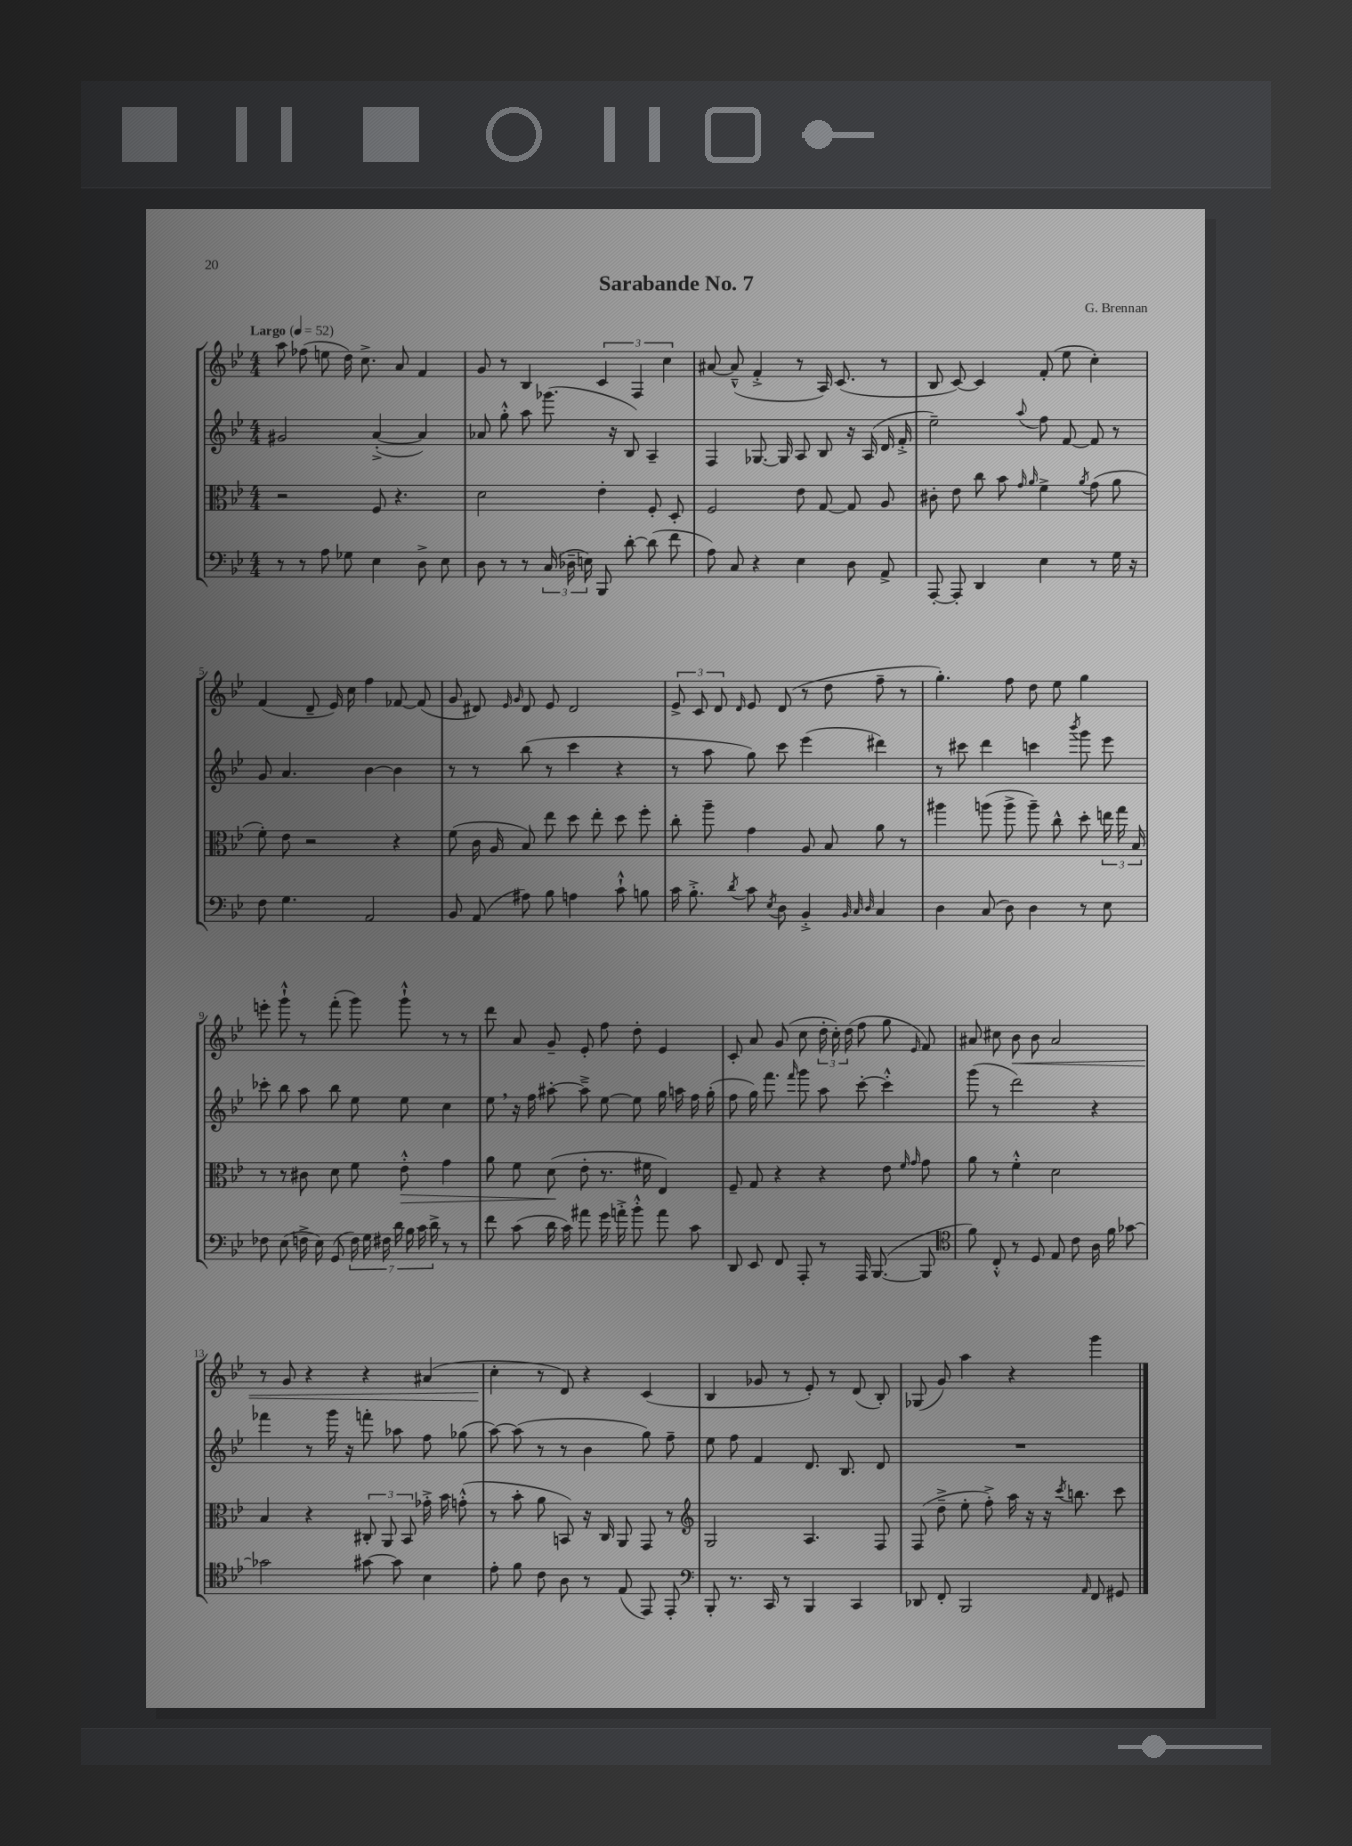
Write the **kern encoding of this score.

**kern	**kern	**dynam	**kern	**kern	**dynam
*part4	*part3	*part3	*part2	*part1	*part1
*staff4	*staff3	*staff3	*staff2	*staff1	*staff1
*clefF4	*clefC3	*	*clefG2	*clefG2	*
*k[b-e-]	*k[b-e-]	*	*k[b-e-]	*k[b-e-]	*
*M4/4	*M4/4	*	*M4/4	*M4/4	*
*MM52	*MM52	*	*MM52	*MM52	*
=1	=1	=1	=1	=1	=1
!	!	!	!	!LO:TX:a:B:t=Largo	!
8r	2r	.	2g#X/	8aa\	.
8r	.	.	.	(8ff-X\	.
8A\	.	.	.	8een\	.
8G-X\	.	.	.	16dd\)	.
.	.	.	.	8.cc^\	.
4E-\	8F/	.	([4a'^/	.	.
.	4.r	.	.	8a/	.
8D^\	.	.	4a/])	4f/	.
8E-\	.	.	.	.	.
=2	=2	=2	=2	=2	=2
8D\	2d\	.	8a-X/	8g/	.
8r	.	.	8gg'^^\	8r	.
8r	.	.	8aa\	4B-/	.
(24C/	.	.	(8.ggg-X\	.	.
24D-X~\	.	.	.	.	.
24En\)	.	.	.	.	.
8BBB-/	4e-'\	.	.	6c/	.
.	.	.	16r	.	.
[8d'\	.	.	8B-/)	.	.
.	.	.	.	6F/	.
(8d\]	8F'/	.	4A~/	.	.
.	.	.	.	6cc\	.
8f\	8D'/	.	.	.	.
=3	=3	=3	=3	=3	=3
8A\)	2F/	.	4F/	[8a#X/	.
8C/	.	.	.	(8a#~^^/]	.
4r	.	.	[8.G-X/	4f'^/	.
.	.	.	16G-/]	.	.
4E-\	8e-\	.	8A/	8r	.
.	[8G/	.	8B-/	16A/)	.
.	.	.	.	(8.c/	.
8D\	8G/]	.	16r	.	.
.	.	.	(16A/	.	.
8AA^/	8A/	.	16d/	8r	.
.	.	.	16f'^/	.	.
=4	=4	=4	=4	=4	=4
[8AAA'/	8c#X'\	.	2ee-~\)	8B-/	.
8AAA'/]	8e-\	.	.	[8c/)	.
4DD/	8cc\	.	.	4c/]	.
.	8b-\	.	.	.	.
.	16qqg/	.	.	.	.
.	16qqa/	.	8qqaa/	.	.
4E-\	4f^\	.	8ff\	(8f'/	.
.	.	.	[8f/	8ee-\	.
.	8qa/	.	.	.	.
8r	(8g\	.	8f/]	4cc'\)	.
16G\	8a\	.	8r	.	.
16r	.	.	.	.	.
!!LO:LB:g=z
=5	=5	=5	=5	=5	=5
8F\	8f'\)	.	8g/	(4f/	.
4.G\	8e-\	.	4.a/	.	.
.	2r	.	.	8d~/	.
.	.	.	.	16e-/)	.
.	.	.	.	16cc\	.
2AA/	.	.	[4b-\	4ff\	.
.	4r	.	4b-\]	[8f-X/	.
.	.	.	.	(8f-/]	.
=6	=6	=6	=6	=6	=6
8BB-/	(8f\	.	8r	8g/	.
(8AA/	16c\	.	8r	8d#X/)	.
.	16A/	.	.	.	.
.	.	.	.	16qqe-/	.
.	.	.	.	16qqg/	.
8A#X\)	8B-/)	.	(8bb-\	8d#/	.
8B-\	8ee-\	.	8r	8e-/	.
4An\	8dd\	.	4ccc\	2d#/	.
.	8ee-'\	.	.	.	.
8c`^^\	8dd\	.	4r	.	.
8Bn\	8ff'\	.	.	.	.
=7	=7	=7	=7	=7	=7
16c\	8cc'\	.	8r	12e-^/	.
8.B-'^\	.	.	.	.	.
.	.	.	.	12c/	.
.	8aa~\	.	8aa\	.	.
.	.	.	.	12d/	.
8qd/	.	.	.	16qqd/	.
8c\	4g\	.	8gg\)	8e-/	.
8qE-/	.	.	.	.	.
8D\	.	.	8ccc\	(8d/	.
4BB-'^/	8A/	.	(4eee-\	8r	.
.	8B-/	.	.	8dd\	.
32qqBB-/	.	.	.	.	.
32qqC/	.	.	.	.	.
32qqD/	.	.	.	.	.
4C/	8a\	.	4ddd#X\)	8ff~\	.
.	8r	.	.	8r	.
=8	=8	=8	=8	=8	=8
4D\	4aa#X\	.	8r	4.gg'\)	.
.	.	.	8ccc#X\	.	.
(8C/	(8aan\	.	4ddd\	.	.
8D\)	8aa^\	.	.	8ff\	.
4D\	8aa~\)	.	4cccn\	8dd\	.
.	8cc^^\	.	.	8ee-\	.
.	.	.	8qbbb-/	.	.
8r	8dd'\	.	8ggg\	4gg\	.
8E-\	24een\	.	8eee-\	.	.
.	24gg\	.	.	.	.
.	24B-/	.	.	.	.
!!LO:LB:g=z
=9	=9	=9	=9	=9	=9
8F-X\	8r	.	8ccc-X'\	8eeen'\	.
(8E-\	8r	.	8bb-\	8ggg`^^\	.
16Fn^\	8c#X\	.	8aa\	8r	.
16E-\)	.	.	.	.	.
(8GG/	8d\	.	8bb-\	(8fff'\	.
28F\)	8f\	.	8ee-\	8ggg\)	.
28G\	.	.	.	.	.
28F#X\	.	.	.	.	.
28d\	.	.	.	.	.
!	!	!LO:HP:b	!	!	!
.	8e-'^^\	>	8ee-\	8ggg`^^\	.
28B-\	.	.	.	.	.
28c\	.	.	.	.	.
28d^\	.	.	.	.	.
8r	4g\	.	4cc\	8r	.
8r	.	.	.	8r	.
=10	=10	=10	=10	=10	=10
8f\	8a\	.	8ee-,\	8ddd\	.
(8c\	8f\	.	16r	8a/	.
.	.	.	16ff\	.	.
16d\	(8d\	.	[8aa#X'\	8g~/	.
16c\)	.	.	.	.	.
8a#X\	8e-'\	]	8aa#~^\]	8e-'/	.
16g\	8.r	.	[8ee-\	8ff\	.
16an'^\	.	.	.	.	.
8b-'^^\	.	.	8ee-\]	8dd'\	.
.	16f#X\	.	.	.	.
8a\	4E-/)	.	16gg\	4e-/	.
.	.	.	16aan\	.	.
8c\	.	.	16ff\	.	.
.	.	.	(16gg'\	.	.
=11	=11	=11	=11	=11	=11
8DD/	8F~/	.	8ff\	8c'/	.
8EE-/	8G/	.	16gg\)	8a/	.
.	.	.	8.fff\	.	.
8FF/	4r	.	.	(8g/	.
.	.	.	16qqfff/	.	.
8AAA'/	.	.	8ggg\	8cc\	.
8r	4r	.	8aa\	24dd'\	.
.	.	.	.	24cc'\)	.
.	.	.	.	(24dd\	.
16AAA/	.	.	[8ccc'\	8ff\	.
([8.BBB-/	.	.	.	.	.
.	8e-\	.	4ccc'^^\]	8gg\	.
.	16qqf/	.	.	.	.
.	16qqg/	.	.	16qqe-/	.
8BBB-/]	8g\	.	.	8f/)	.
=12	=12	=12	=12	=12	=12
*clefC4	*	*	*	*	*
8f\)	8a\	.	(8ggg\	8a#X/	.
8C'^^/	8r	.	8r	8cc#X\	.
!	!	!	!	!	!LO:HP:b
8r	4f'^^\	.	2ddd\)	8b-\	<
8D/	.	.	.	8b-\	.
8E-/	2d\	.	.	2a#/	.
8c\	.	.	.	.	.
16A\	.	.	4r	.	.
16f\	.	.	.	.	.
[8g-X\	.	.	.	.	.
!!LO:LB:g=z
=13	=13	=13	=13	=13	=13
2g-X\]	4B-/	.	4fff-X\	8r	.
.	.	.	.	8g/	.
.	4r	.	8r	4r	.
.	.	.	16ggg\	.	.
.	.	.	16r	.	.
[8g#X\	12C#X'/	.	8fffn'\	4r	.
.	12AA/	.	.	.	.
8g#\]	.	.	8aa-X\	.	.
.	12BB-/	.	.	.	.
4B-\	16g-X'^\	.	8ff\	(4a#X/	.
.	16b-\	.	.	.	.
.	(8gn'^^\	.	(8gg-X\	.	.
=14	=14	=14	=14	=14	=14
8e-'\	8r	.	[8aa\)	4cc'\	.
8f\	8b-'\	.	(8aa\]	.	.
8c\	8a\	.	8r	8r	[
8A\	8BBn/)	.	8r	8d/)	.
8r	16r	.	4b-\	4r	.
.	16C/	.	.	.	.
(8E-/	8AA/	.	.	.	.
8EE-/)	8GG/	.	8gg\)	(4c/	.
8EE-'/	8r	.	8ff~\	.	.
=15	=15	=15	=15	=15	=15
*clefF4	*clefG2	*	*	*	*
8BBB-'/	2G/	.	8ee-\	4B-/	.
8.r	.	.	8ff\	.	.
.	.	.	4f/	8g-X/	.
16CC/	.	.	.	.	.
8r	.	.	.	8r	.
4BBB-/	4.A/	.	8.d/	8e-'/)	.
.	.	.	.	8r	.
.	.	.	8.B-/	.	.
4CC/	.	.	.	(8d/	.
.	8F/	.	8d/	8B-'/)	.
=16	=16	=16	=16	=16	=16
8DD-X/	(8F/	.	1r	(8G-X/	.
8FF'/	8dd~^\	.	.	8g/)	.
2BBB-/	8ee-'\	.	.	4aa\	.
.	8ff'^\)	.	.	.	.
.	16aa\	.	.	4r	.
.	16r	.	.	.	.
.	16r	.	.	.	.
.	8qccc/	.	.	.	.
.	8.bbn\	.	.	.	.
16qqAA/	.	.	.	.	.
8FF/	.	.	.	4ggg\	.
8GG#X/	8ccc\	.	.	.	.
==	==	==	==	==	==
*-	*-	*-	*-	*-	*-
